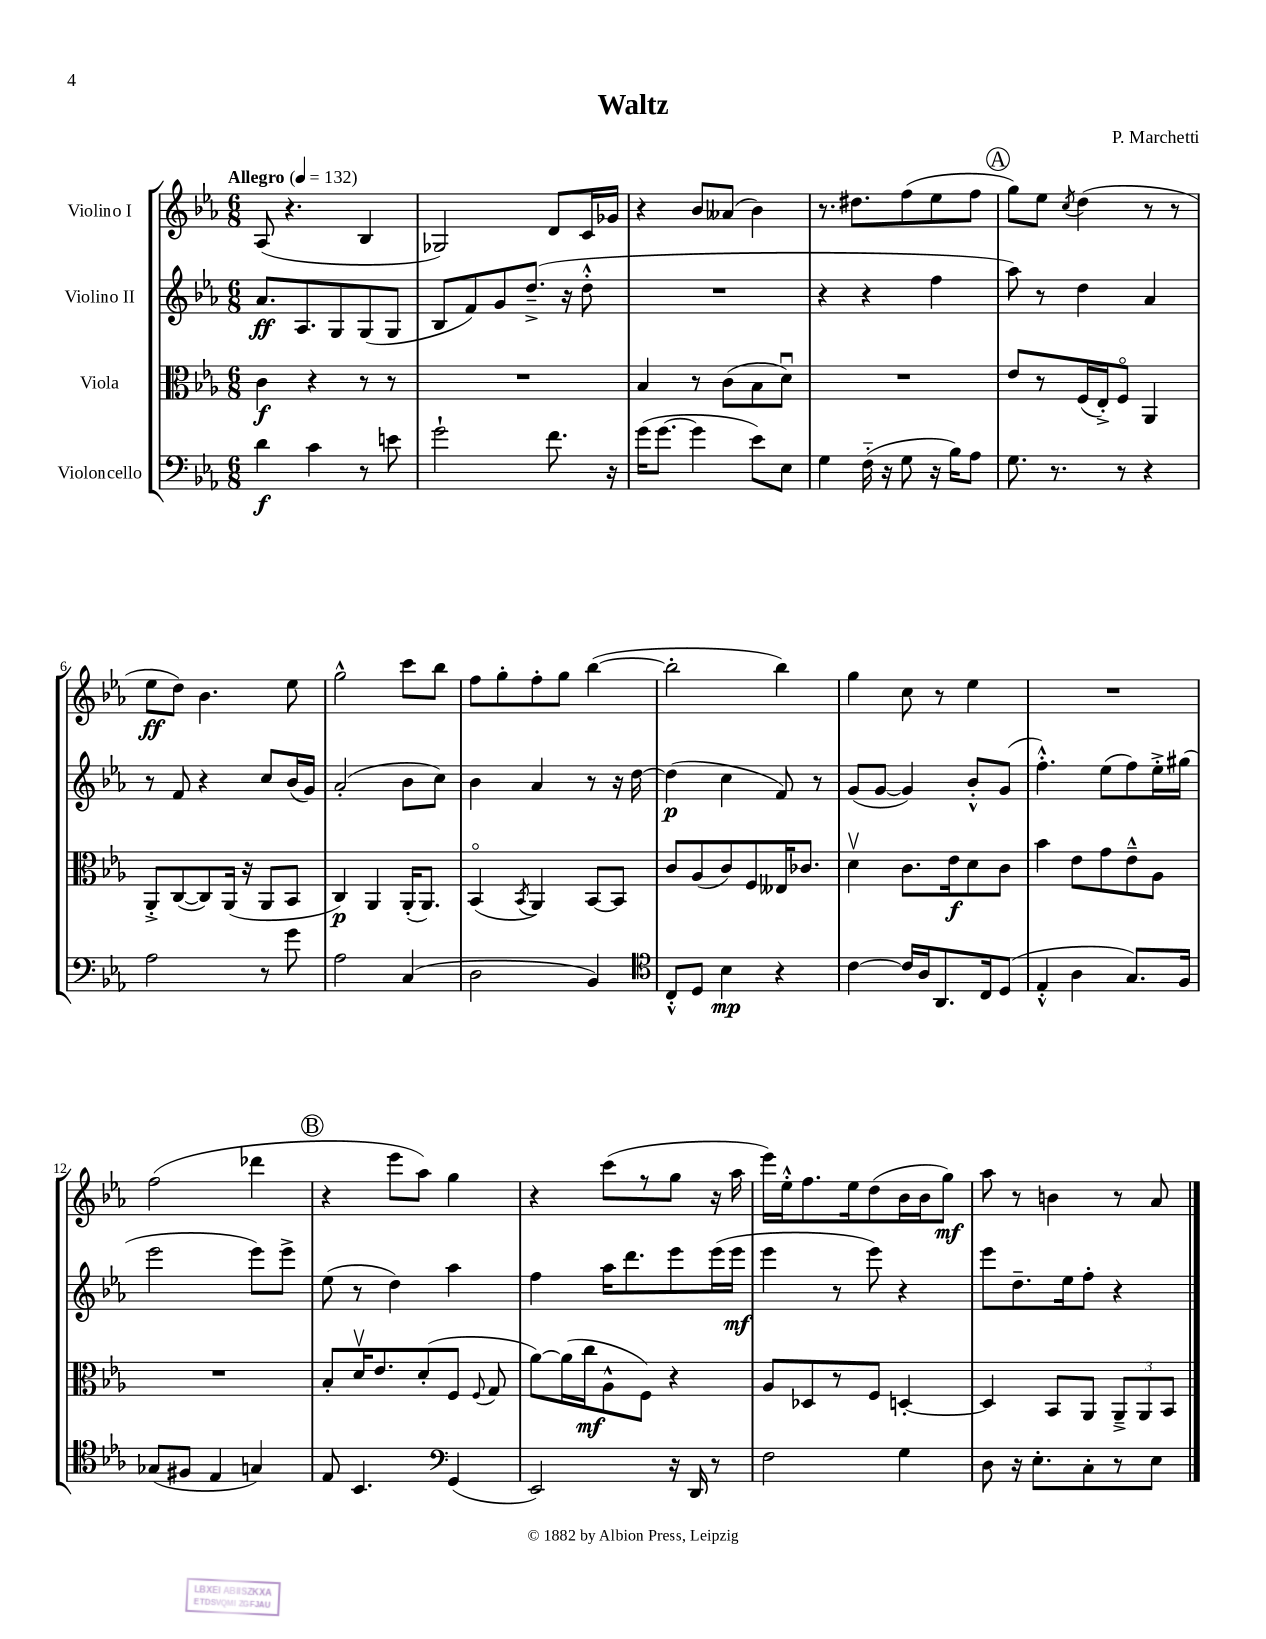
\header { title = "Waltz" composer = "P. Marchetti" }
<<
\new StaffGroup <<
\new Staff = "s0" \with { instrumentName = "Violino I" } {
    \clef treble \key ees \major \numericTimeSignature \time 6/8 \tempo "Allegro" 4 = 132
    \autoBeamOff aes8( r4. bes4 |
    ges2) d'8[ c'16 ges'16] |
    r4 bes'8[ aeses'8]( bes'4) |
    r8. dis''8.[ f''8( ees''8 f''8] |
    \mark \markup { \circle "A" } g''8[) ees''8] \acciaccatura { c''8 } d''4( r8 r8 |
    ees''8[\ff d''8]) bes'4. ees''8 |
    g''2-^ c'''8[ bes''8] |
    f''8[ g''8-. f''8-. g''8] bes''4~( |
    bes''2-. bes''4) |
    g''4 c''8 r8 ees''4 |
    R2. |
    f''2( des'''4 |
    \mark \markup { \circle "B" } r4 ees'''8[ aes''8]) g''4 |
    r4 c'''8[( r8 g''8] r16 aes''16 |
    ees'''16[) ees''16-.-^ f''8. ees''16 d''8( bes'16 bes'16 g''8]\mf) |
    aes''8 r8 b'4 r8 aes'8 \bar "|." |
}
\new Staff = "s1" \with { instrumentName = "Violino II" } {
    \clef treble \key ees \major \numericTimeSignature \time 6/8
    \autoBeamOff aes'8.[\ff aes8. g8 g8( g8] |
    bes8[ f'8) g'8 d''8.]--->( r16 d''8-.-^ |
    R2. |
    r4 r4 f''4 |
    \mark \markup { \circle "A" } aes''8) r8 d''4 aes'4 |
    r8 f'8 r4 c''8[ bes'16( g'16]) |
    aes'2-.( bes'8[ c''8]) |
    bes'4 aes'4 r8 r16 d''16~ |
    d''4\p( c''4 f'8) r8 |
    g'8[( g'8]~ g'4) bes'8[-.-^ g'8]( |
    f''4.-.-^) ees''8[( f''8) ees''16-.-> gis''16]( |
    ees'''2 ees'''8[) ees'''8]-> |
    \mark \markup { \circle "B" } ees''8( r8 d''4) aes''4 |
    f''4 aes''16[ d'''8. ees'''8 ees'''16( ees'''16]\mf |
    ees'''4 r8 ees'''8) r4 |
    ees'''8[ d''8.-- ees''16 f''8]-. r4 \bar "|." |
}
\new Staff = "s2" \with { instrumentName = "Viola" } {
    \clef alto \key ees \major \numericTimeSignature \time 6/8
    \autoBeamOff c'4\f r4 r8 r8 |
    R2. |
    bes4 r8 c'8[( bes8 d'8]\downbow) |
    R2. |
    \mark \markup { \circle "A" } ees'8[ r8 f16( ees16-.->) f8]\flageolet aes,4 |
    aes,8[-.-> c8~( c8) aes,16]( r16 aes,8[ bes,8] |
    c4\p) aes,4 aes,16[-.( aes,8.]) |
    bes,4\flageolet( \acciaccatura { bes,8 } aes,4) bes,8[~ bes,8] |
    c'8[ aes8( c'8) f8 eeses16 ces'8.] |
    d'4\upbow c'8.[ ees'16\f d'8 c'8] |
    bes'4 ees'8[ g'8 ees'8---^ aes8] |
    R2. |
    \mark \markup { \circle "B" } bes8[-. d'16\upbow ees'8. d'8-.( f8] \appoggiatura { f8 } g8 |
    aes'8[~) aes'16( c''16\mf aes8-^ f8]) r4 |
    aes8[ des8 r8 f8] d4~-. |
    d4 bes,8[ aes,8] \tuplet 3/2 { aes,8[---> aes,8 bes,8] } \bar "|." |
}
\new Staff = "s3" \with { instrumentName = "Violoncello" } {
    \clef bass \key ees \major \numericTimeSignature \time 6/8
    \autoBeamOff d'4\f c'4 r8 e'8 |
    g'2-! f'8. r16 |
    g'16[( g'8.]~ g'4 ees'8[) ees8] |
    g4 f16-_( r16 g8 r16 bes16[) aes8] |
    \mark \markup { \circle "A" } g8. r8. r8 r4 |
    aes2 r8 g'8 |
    aes2 c4( |
    d2 bes,4) |
    \clef tenor c8[-.-^ d8] bes4\mp r4 |
    c'4~ c'16[ aes16 aes,8. c16 d8]( |
    ees4-.-^ aes4 g8.[) f16] |
    ges8[( fis8] ees4 g4) |
    \mark \markup { \circle "B" } ees8 bes,4. \clef bass g,4( |
    ees,2) r16 d,16 r8 |
    f2 g4 |
    d8 r16 ees8.[-. c8-. r8 ees8] \bar "|." |
}
>>
>>
